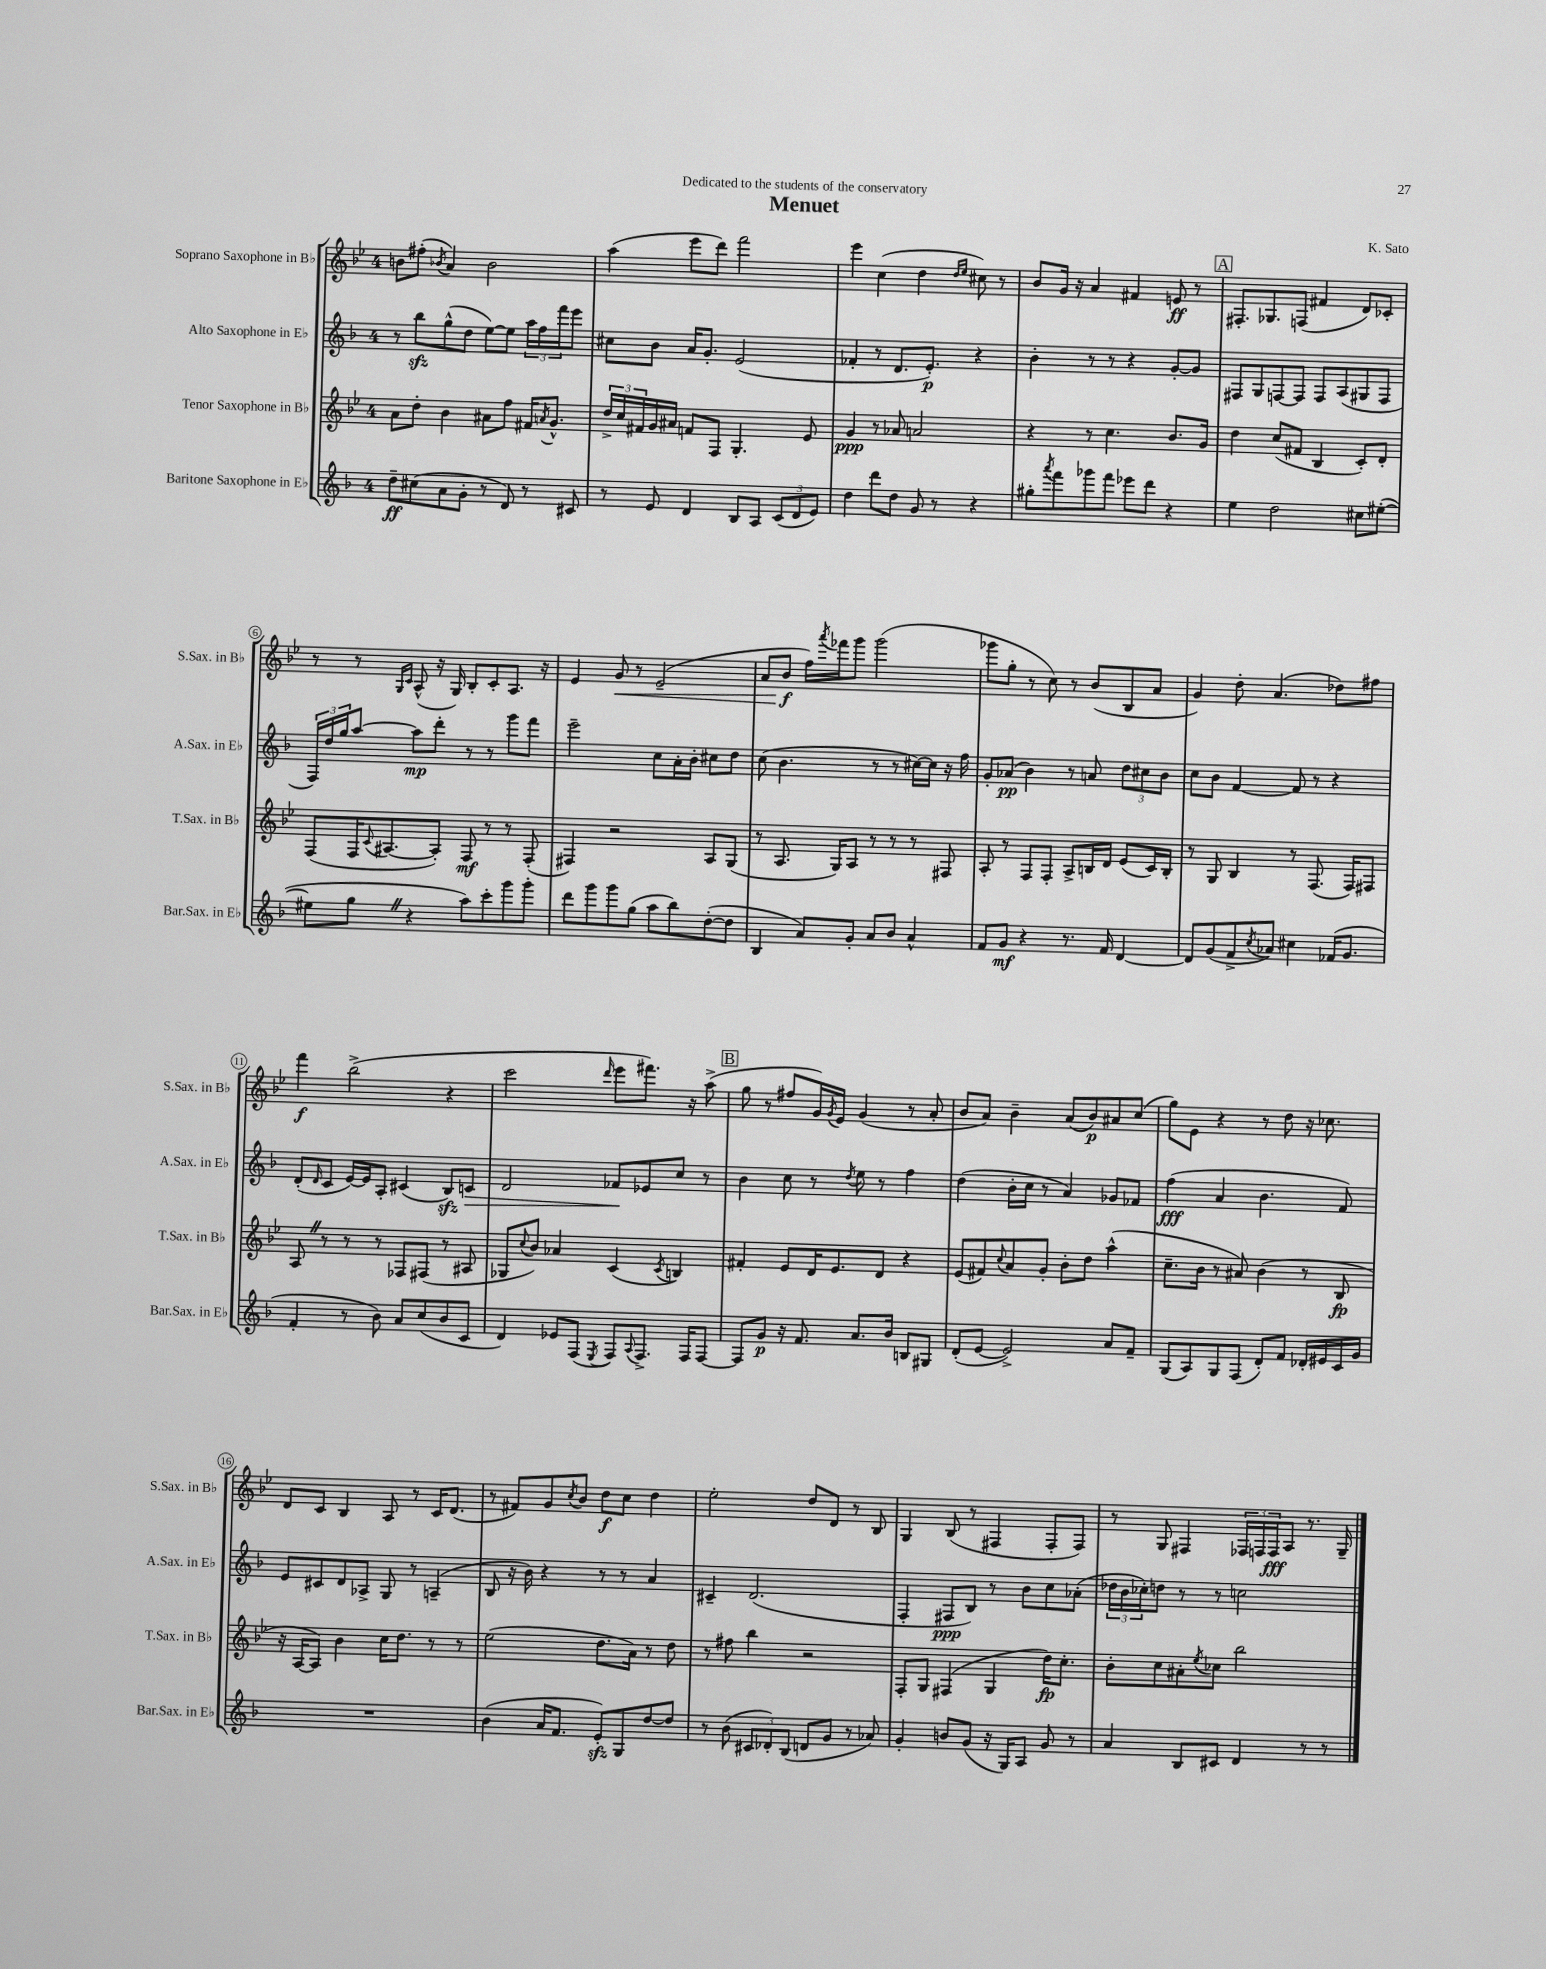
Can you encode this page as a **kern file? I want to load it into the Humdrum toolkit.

**kern	**kern	**kern	**kern
*staff4	*staff3	*staff2	*staff1
*clefG2	*clefG2	*clefG2	*clefG2
*k[b-]	*k[b-e-]	*k[b-]	*k[b-e-]
*M4/4	*M4/4	*M4/4	*M4/4
8dd~	8a	8r	8b
(8cc#	8dd'	8bb-	(8ff#'
.	.	.	8qb-
8a	4b-	(8gg^^	4a)
8g'	.	8dd	.
8r	8a#	[8ee)	2b-
8d)	8ff	8ee]	.
8r	16f#	24aa	.
.	.	24ff	.
.	8qa	.	.
.	8.g^^	.	.
.	.	24fff	.
8c#	.	8eee	.
=	=	=	=
8r	24dd^	8cc#	(4aa
.	24cc	.	.
.	24f#	.	.
8e	16g	8b-	.
.	16a#	.	.
4d	8f	16a	8eee-
.	.	8.g'	.
.	8F	.	8ddd)
8B-	4.G'	(2e	2fff
8A	.	.	.
(12c	.	.	.
12d	.	.	.
.	8e-	.	.
12e)	.	.	.
=	=	=	=
4dd	4g	4f-'	4eee-
8ddd	8r	8r	(4cc
8dd	8a-	8.d	.
8g	2a	.	4dd
.	.	8.e')	.
8r	.	.	.
.	.	.	16qqdd
.	.	.	16qqee-
4r	.	4r	8cc#)
.	.	.	8r
=	=	=	=
8gg#'	4r	4b-'	8b-
8qaaa	.	.	.
8fff	.	.	16g
.	.	.	16r
8ggg-	8r	8r	4a
8fff	4.cc	8r	.
8eee-	.	4r	4f#
8ddd	.	.	.
4r	8.b-	[8g'	8e
.	.	8g]	8r
.	16g	.	.
=	=	=	=
4ee	4dd	8F#	8.F#'
.	.	8G	.
.	.	.	8.G-
2dd	(8cc	[8F	.
.	8f#	8F]	(8F
.	4B-	8F	4f#
.	.	(8A	.
8cc#	8c')	8G#	8d)
([8ee#'	8d'	8F	8c-'
=	=	=	=
8ee#]	(8F	24F)	8r
.	.	24dd	.
.	.	24gg	.
8gg	16F	[8aa	8r
.	8qqc	.	.
.	[8.A#	.	.
.	.	.	16qqG
.	.	.	16qqc
4r	.	8aa]	(8A^^
.	8A#'])	8ddd'	16r
.	.	.	16G)
8aa)	8F	8r	8B-'
8ccc'	8r	8r	8c'
8ggg	8r	8ggg	8.A
8ggg'	(8F'	8fff	.
.	.	.	16r
=	=	=	=
8ddd	4F#)	2eee~	4e-
8ggg	.	.	.
8ggg	2r	.	8g
(8gg	.	.	8r
8aa	.	8cc	(2e-~
8bb-)	.	16a'	.
.	.	16b-'	.
([8dd'	8A	8cc#	.
8dd]	(8G	8dd	.
=	=	=	=
4B-	8r	(8cc	8a
.	8.A	4.b-	8b-
8a)	.	.	16ff)
.	.	.	8qaaa
.	16G)	.	16fff-
8g'	8A	.	8ggg
8a	8r	8r	(2ggg
8b-	8r	8r	.
4a^^	8r	[16cc#)	.
.	.	16cc#]	.
.	8F#	16r	.
.	.	16ff	.
=	=	=	=
8f	8A'	8g'	8ggg-
8g	8r	(8a-	8gg'
4r	8F	4b-)	8r
.	8F'	.	8cc)
8.r	8A^	8r	8r
.	16B	8a	(8b-
16f	16d	.	.
[4d	(8e-	12dd	8B-
.	.	12cc#	.
.	16c)	.	8a
.	.	12b-	.
.	16B'	.	.
=	=	=	=
8d]	8r	8cc	4g)
(8g	8G	8b-	.
8f^	4B-	[4f	8dd'
8qcc	.	.	.
8a-)	.	.	(4.a
4cc#	8r	8f]	.
.	(8.F	8r	.
(16f-	.	4r	8dd-)
8.g	16F)	.	.
.	8F#	.	8ff#
=	=	=	=
4f'	8A	(8d'	4fff
.	.	16qqd	.
.	8r	8c	.
8r	8r	[16e)	(2bb-^
.	.	16e]	.
8b-)	8r	8A'	.
8a	8F-	(4c#	.
(8cc	(8F#	.	.
8b-	8r	8B-)	4r
8c	8A#	8c	.
=	=	=	=
4d)	8G-	2d	2ccc
.	8qqcc	.	.
.	8b-)	.	.
8e-	4a-	.	.
(8F	.	.	.
8qE	.	.	16qqddd
8F)	(4c	8f-	8eee-
8qqA	.	.	.
8.F^	.	8e-	8.fff#)
.	8qc	.	.
.	4B)	8cc	.
16F	.	.	16r
[8F	.	8r	(8aa^
=	=	=	=
8F]	4f#'	4b-	8gg
8g	.	.	8r
16r	8e-	8cc	8ff#
8.f	.	.	.
.	16d	8r	16g)
.	.	.	8qg
.	8.e-	.	16e-
.	.	8qdd	.
8.a	.	8ee	(4g
.	8d	8r	.
16b-	.	.	.
8B	4r	4ff	8r
8G#	.	.	8a'
=	=	=	=
(8d'	(8e-	(4dd	8b-
[8e	8f#)	.	8a)
.	8qqcc	.	.
2e^])	8a	16b-'	4b-~
.	.	16cc	.
.	8g'	8r	.
.	8b-'	4a)	(8a
.	8dd	.	8b-)
8a	(4aa^^	8g-	8a#
8f~	.	8f-	(8cc
=	=	=	=
(8G	8.cc~	(4ff	8gg)
8A)	.	.	8e-
.	16b-	.	.
8G	8r	4a	4r
(8F	8a#)	.	.
8d')	(4b-	4.b-	8r
8f	.	.	8dd
16d-'	8r	.	16r
16e#	.	.	8.cc-
16c	8B-	8f)	.
16g	.	.	.
=	=	=	=
1r	16r	8e	8d
.	[16A	.	.
.	8A])	8c#	8c
.	4b-	8d	4B-
.	.	8A-^	.
.	16cc	8G	8A
.	8.dd	.	.
.	.	8r	8r
.	8r	(4A~	16c
.	.	.	(8.d
.	8r	.	.
=	=	=	=
(4b-	(2ee-	8B-	8r
.	.	16r	8f#)
.	.	16b-)	.
16a	.	4r	8g
8.f	.	.	.
.	.	.	8qcc
.	.	.	8b-
8e')	8.dd	8r	8dd
8G	.	8r	8cc
.	16a)	.	.
[8dd	8r	4a	4dd
8dd]	8dd	.	.
=	=	=	=
8r	8r	4c#~	2ee-'
(8b-	8ff#	.	.
12c#	4bb-	(2.d	.
12d-')	.	.	.
(12B-	.	.	.
8d	2r	.	8dd
8g	.	.	8d
8r	.	.	8r
8a-)	.	.	8B-
=	=	=	=
4g'	8F'	4F'	4G
.	8G	.	.
8b	(4F#	8F#	(8B-
(8g	.	8B-)	8r
16r	4G	8r	4F#
16G)	.	.	.
8A	.	8b-	.
8g	16dd)	8cc	8F#'
.	8.cc'	.	.
8r	.	(8a-'	8F#)
=	=	=	=
4a	8b-'	24dd-	8r
.	.	24b-	.
.	.	24cc-')	.
.	8cc	8dd	8G
8B-	8a#'	8r	4F#
.	8qee-	.	.
8c#	8cc-	8r	.
4d	2bb-	2cc	24F-
.	.	.	24F
.	.	.	24F
.	.	.	8A
8r	.	.	8.r
8r	.	.	.
.	.	.	16G~
==	==	==	==
*-	*-	*-	*-
